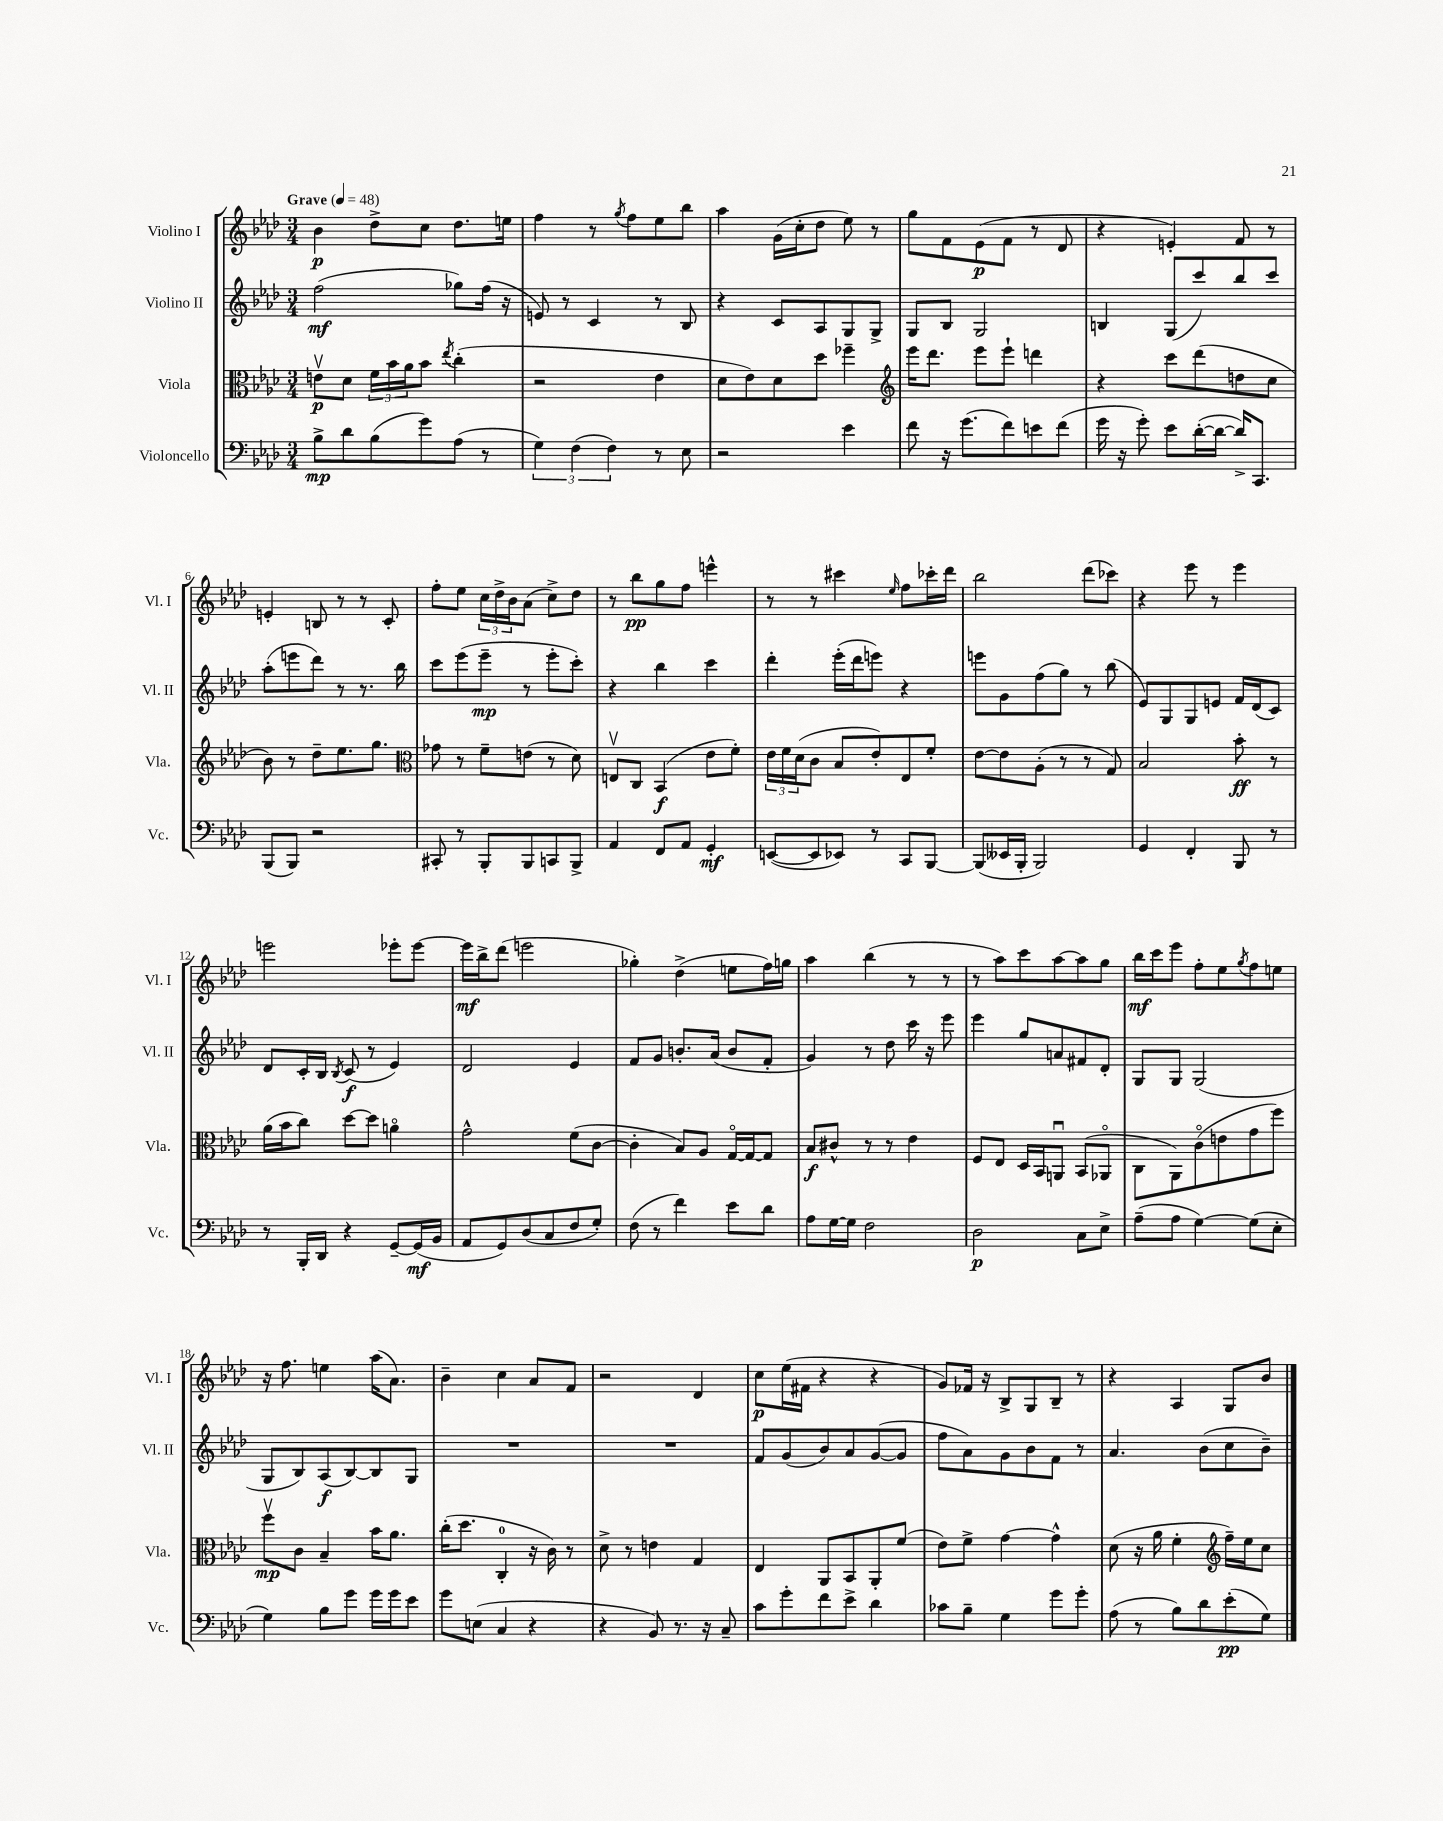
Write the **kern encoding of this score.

**kern	**kern	**kern	**kern
*staff4	*staff3	*staff2	*staff1
*clefF4	*clefC3	*clefG2	*clefG2
*k[b-e-a-d-]	*k[b-e-a-d-]	*k[b-e-a-d-]	*k[b-e-a-d-]
*M3/4	*M3/4	*M3/4	*M3/4
*MM48	*MM48	*MM48	*MM48
8B-^	8ev	(2ff	4b-
8d-	8d-	.	.
(8B-	24f	.	8dd-^
.	24b-	.	.
.	24a-	.	.
8g)	8b-	.	8cc
.	8qee-	.	.
(8A-	(4cc'	8gg-)	8.dd-
8r	.	(16ff	.
.	.	16r	16ee
=	=	=	=
6G)	2r	8e)	4ff
.	.	8r	.
(6F	.	.	.
.	.	4c	8r
6F)	.	.	.
.	.	.	8qgg
.	.	.	8ff
8r	4e-	8r	8ee-
8E-	.	8B-	8bb-
=	=	=	=
2r	8d-	4r	4aa-
.	8e-)	.	.
.	8d-	8c	(16g
.	.	.	16cc'
.	8dd-	8A-	8dd-
4e-	4ff-~	8G	8ee-)
.	.	8G^	8r
=	=	=	=
*	*clefG2	*	*
8f	16eee-	8G	8gg
.	8.ddd-	.	.
16r	.	8B-	8f
(8.g	.	.	.
.	8eee-	2G	(8e-
8f)	8eee-`	.	8f
8e	4ddd	.	8r
(8f	.	.	8d-
=	=	=	=
16g	4r	4B	4r
16r	.	.	.
8g')	.	.	.
8e-	8ccc	(8G	4e')
([16d-'	(8ddd-	8ccc)	.
16d-_	.	.	.
16d-^])	8dd	8bb-	8f
8.CC	.	.	.
.	8cc	8ccc	8r
=	=	=	=
(8BBB-	8b-)	(8aa-'	4e'
8BBB-)	8r	8eee	.
2r	8dd-~	8ddd-)	8B
.	8.ee-	8r	8r
.	.	8.r	8r
.	8.gg	.	.
.	.	.	8c'
.	.	16bb-	.
=	=	=	=
*	*clefC3	*	*
8CC#'	8g-	8ccc	8ff'
8r	8r	(8eee-	8ee-
8BBB-'	8f~	8eee-~	24cc
.	.	.	24dd-^
.	.	.	24b-
8BBB-	(8e	8r	(8a-
8CC	8r	8eee-'	8cc^)
8BBB-^	8d-)	8ccc')	8dd-
=	=	=	=
4AA-	8Ev	4r	8r
.	8C	.	8bb-
8FF	(4BB-	4bb-	8gg
8AA-	.	.	8ff
4GG'	8e-	4ccc	4eee^^
.	8f')	.	.
=	=	=	=
([8EE	24e-	4ddd-'	8r
.	24f	.	.
.	(24d-	.	.
8EE]	8c	.	8r
8EE-)	8B-	(16eee-'	4ccc#
.	.	16ddd-	.
8r	8e-')	8eee)	.
.	.	.	16qqee-
8CC	8E-	4r	8ff
[8BBB-	8f'	.	16ccc-'
.	.	.	16ddd-
=	=	=	=
(8BBB-]	[8e-	8eee	2bb-
16EE--	8e-]	8g	.
16BBB-'	.	.	.
2BBB-)	(8A-'	(8ff	.
.	8r	8gg)	.
.	8r	8r	(8ddd-
.	8G)	(8bb-	8ccc-)
=	=	=	=
4GG	2B-	8e-)	4r
.	.	8G	.
4FF'	.	8G	8eee-
.	.	8e	8r
8BBB-	8b-'	16f	4eee-
.	.	(16d-	.
8r	8r	8c)	.
=	=	=	=
8r	(16a-	8d-	2eee
.	16b-	.	.
16BBB-'	8cc)	16c'	.
16DD-	.	16B-	.
.	.	8qB-	.
4r	[8dd-	(8c	.
.	8dd-]	8r	.
[8GG~	4ao	4e-)	8eee-'
(16GG]	.	.	[8eee-
16BB-	.	.	.
=	=	=	=
8AA-	2g^^	2d-	16eee-]
.	.	.	16bb-^
8GG)	.	.	(8ddd-
(8D-	.	.	2eee
8C	.	.	.
8F	(8f	4e-	.
8G')	[8c	.	.
=	=	=	=
(8F	4c']	8f	4gg-')
8r	.	8g	.
4f)	8B-)	8.b'	(4dd-^
.	8A-	.	.
.	.	(16a-	.
8e-	[16Go	8b	8ee
.	16G_	.	.
8d-	8G]	8f'	16ff)
.	.	.	16gg
=	=	=	=
8A-	8B-	4g)	4aa-
[16G	8c#^^	.	.
16G]	.	.	.
2F	8r	8r	(4bb-
.	8r	8dd-	.
.	4e-	16ccc	8r
.	.	16r	.
.	.	8eee-	8r
=	=	=	=
2D-	8F	4eee-	8r
.	8E-	.	8aa-)
.	16D-	8gg	8ccc
.	16BB-	.	.
.	8AAu	8a	[8aa-
8C	(8BB-	8f#	8aa-]
8E-^	8AA-o	8d-'	8gg
=	=	=	=
(8A-~	8C	8G	16bb-
.	.	.	16ccc
8A-	8AA-)	8G	8eee-
[4G)	(8co	(2G	8ff'
.	8e	.	8ee-
.	.	.	8qgg
(8G]	8g	.	8ff
8E-'	8ff)	.	8ee
=	=	=	=
4G)	8ffv	8G	16r
.	.	.	8.ff
.	8c	8B-)	.
8B-	4B-~	(8A-	4ee
8g	.	[8B-)	.
16g	16b-	8B-]	(16aa-
16g	8.a-	.	8.a-)
8e-	.	8G	.
=	=	=	=
8g	(16cc'	2.r	4b-~
.	8.dd-	.	.
(8E	.	.	.
4C	4C'	.	4cc
4r	16r	.	8a-
.	16c)	.	.
.	8r	.	8f
=	=	=	=
4r	8d-^	2.r	2r
.	8r	.	.
8BB-)	4e	.	.
8.r	.	.	.
.	4G	.	4d-
16r	.	.	.
8C~	.	.	.
=	=	=	=
8c	4E-	8f	8cc
8g'	.	(8g	(16ee-
.	.	.	16f#
8f	8AA-	8b-)	4r
8e-^	8BB-	8a-	.
4d-	8AA-'	([8g	4r
.	(8f	8g]	.
=	=	=	=
8c-	8e-)	8ff	8g)
8B-~	8f^	8a-)	16f-
.	.	.	16r
4G	[4g	8g	8B-^
.	.	8b-	8G
8g	4g^^]	8f	8B-~
8g'	.	8r	8r
=	=	=	=
(8A-	(8d-	4.a-	4r
8r	16r	.	.
.	16a-	.	.
8B-)	4f'	.	4A-
8d-	.	(8b-	.
*	*clefG2	*	*
(8e-'	16ff~)	8cc	8G
.	16ee-	.	.
8G)	8cc	8b-~)	8b-
==	==	==	==
*-	*-	*-	*-
